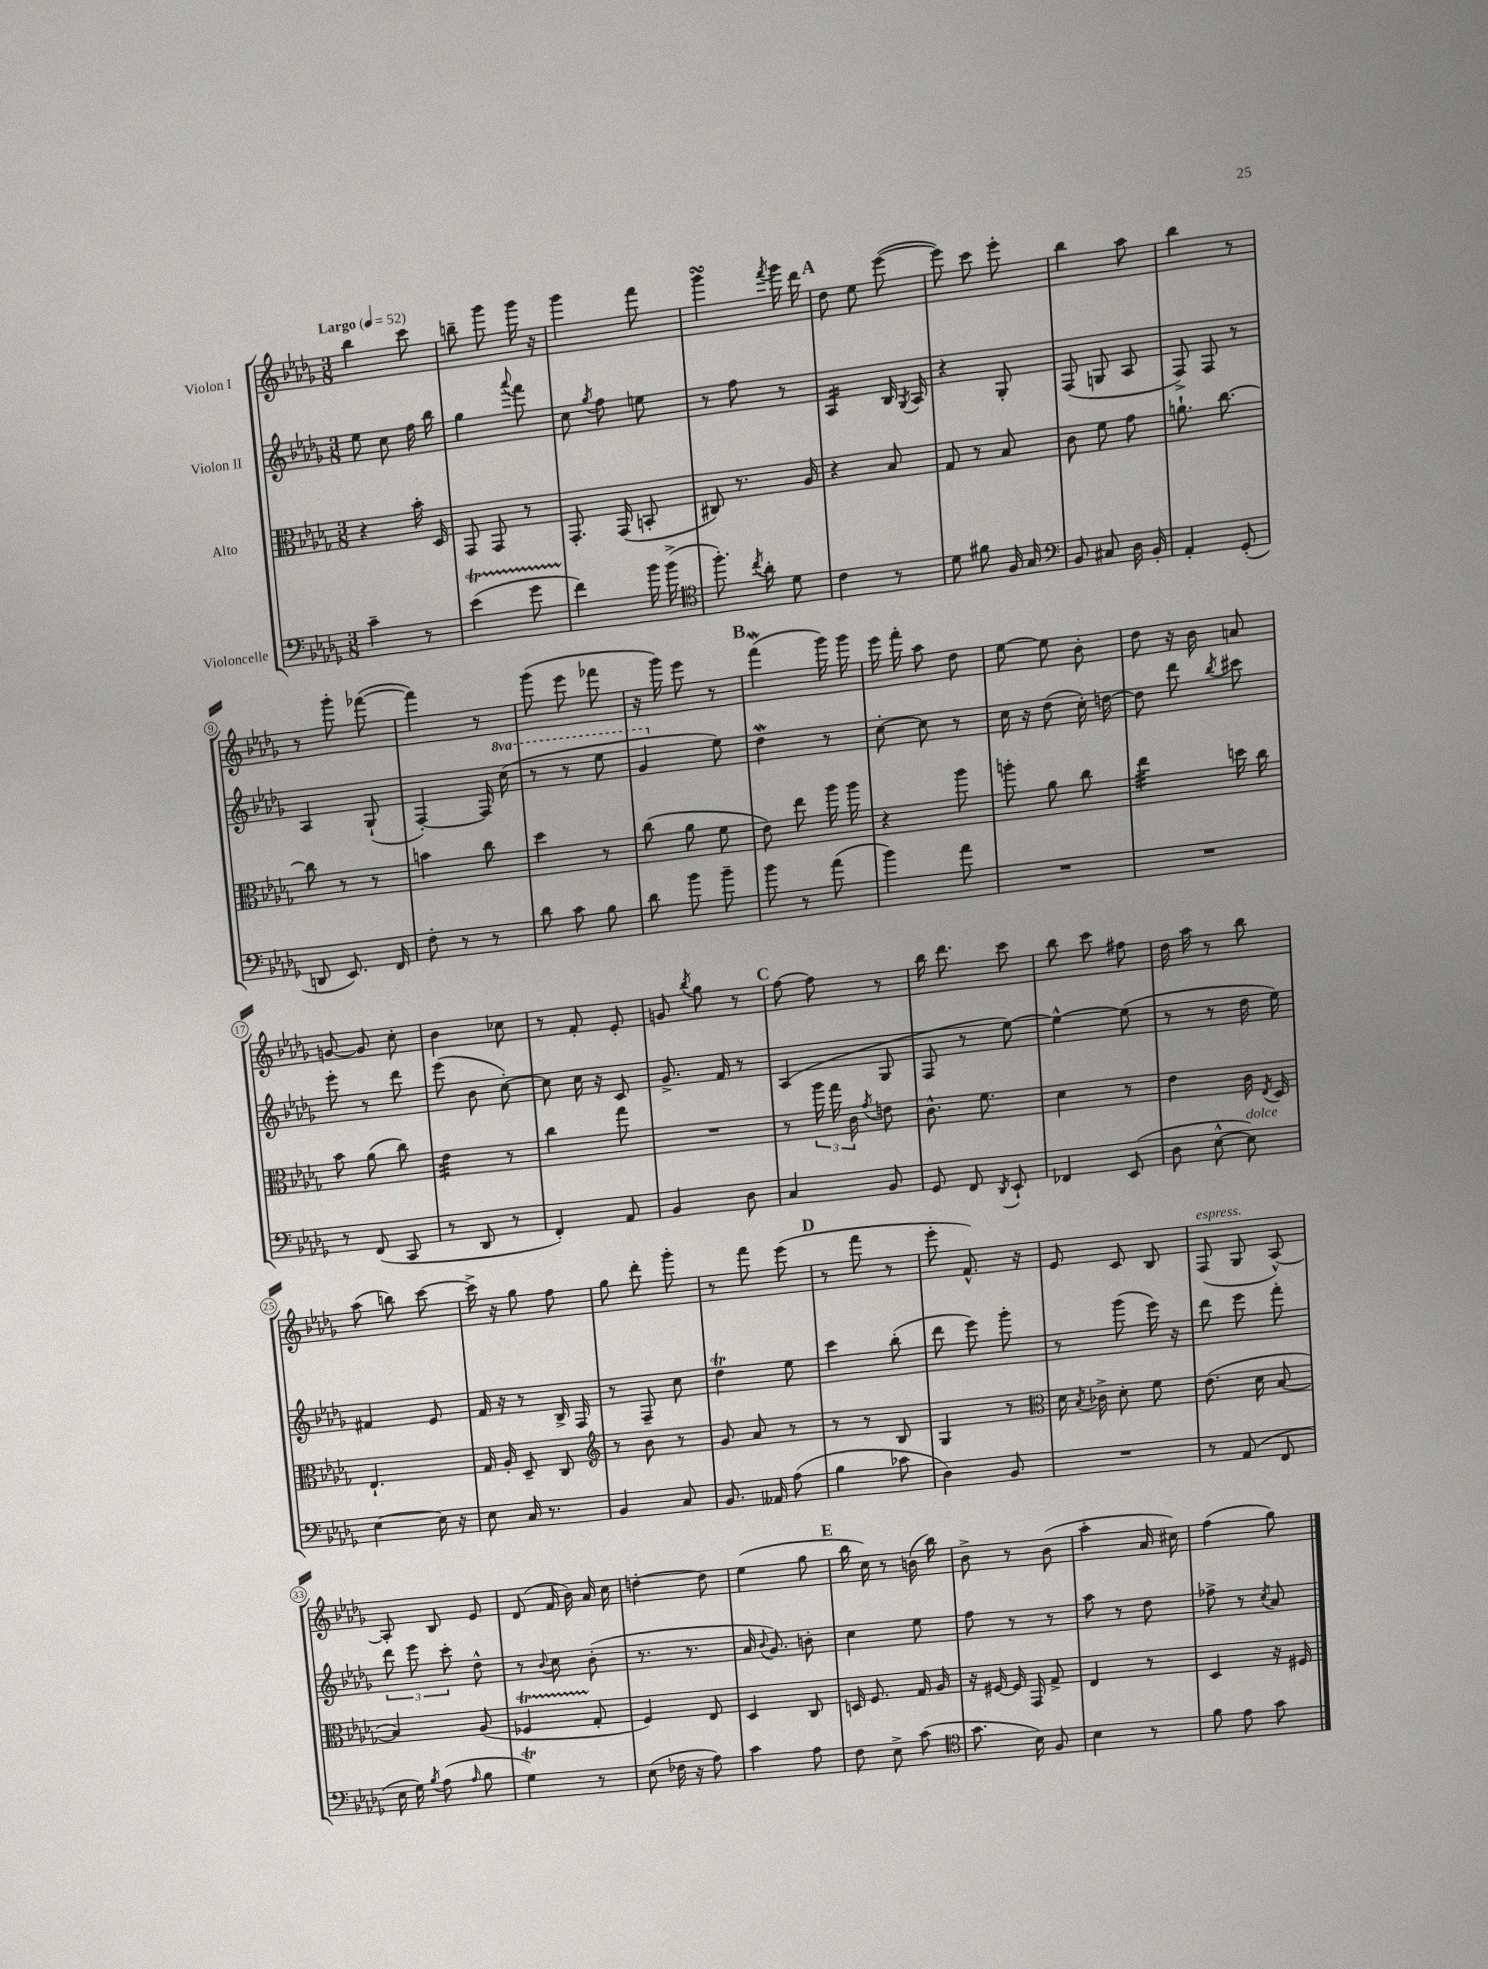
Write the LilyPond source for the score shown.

<<
\new StaffGroup <<
\new Staff = "s0" \with { instrumentName = "Violon I" } {
    \clef treble \key des \major \numericTimeSignature \time 3/8 \tempo "Largo" 4 = 52
    \autoBeamOff bes''4 c'''8 |
    b''8-- ges'''8 ges'''16 r16 |
    ges'''4 f'''8 |
    ges'''4\turn \acciaccatura { f'''8 } ges'''16 des'''16 |
    \mark \markup { \bold "A" } des''8 ees''8 ees'''8~( |
    ees'''8) c'''8 ees'''8-. |
    bes''4 aes''8 |
    bes''4 r8 |
    r8 ges'''8-. fes'''8~( |
    fes'''4) r8 |
    ges'''8( ees'''8 fes'''8 |
    r16 ges'''16) ees'''8 r8 |
    \mark \markup { \bold "B" } f'''4\mordent( ges'''16) ges'''16 |
    ees'''16 f'''16-. aes''8 des''8 |
    ees''8~ ees''8 bes'8-. |
    des''8 r16 bes'16 a'8 |
    g'8~ g'8 c''8-. |
    bes'4 ces''8 |
    r8 f'8-. ees'8-. |
    g'8 \acciaccatura { bes''8 } ges''8 r8 |
    \mark \markup { \bold "C" } f''8~ f''8 r8 |
    bes''16 des'''8. c'''8 |
    bes''8 c'''8 fis''8 |
    des''16 aes''16 r8 bes''8 |
    aes''8( b''8) c'''8~ |
    c'''16-> r16 ges''8 f''8 |
    ges''8 des'''8-. ges'''8-. |
    r8 f'''8 ees'''8( |
    \mark \markup { \bold "D" } r8 f'''8 r8 |
    ees'''8-. f'8.-^) r16 |
    ees'8 c'8 bes8 |
    f8^\markup { \italic "espress." }( ges8 aes8~-^) |
    aes8-. bes8 ees'8 |
    des'8( f'16 bes'16) aes'16 c''16 |
    d''4~-. d''8 |
    ees''4( ges''8 |
    \mark \markup { \bold "E" } bes''16 c''16) r8 b'16( bes''16) |
    bes'8-> r8 bes'8( |
    aes''4-. aes'16 cis''16) |
    f''4( ges''8) \bar "|." |
}
\new Staff = "s1" \with { instrumentName = "Violon II" } {
    \clef treble \key des \major \numericTimeSignature \time 3/8 \set Staff.ottavationMarkups = #ottavation-simple-ordinals
    \autoBeamOff ees''8 c''8 f''16 bes''16 |
    ges''4 \appoggiatura { aes'''8 } f'''8 |
    c''8 \acciaccatura { ges''8 } f''8 e''8 |
    r8 f''8 r8 |
    \mark \markup { \bold "A" } aes4:16 bes16 \acciaccatura { ges8 } aes16 |
    r4 ges8-. |
    f8( g8 aes8 |
    f8->) f8 r8 |
    aes4 ges8-!( |
    f4~-.) f16 \ottava #1 c'''16( |
    r8 r8 ees'''8 |
    ges''4 \ottava #0 ees''8) |
    \mark \markup { \bold "B" } des''4\mordent r8 |
    c''8~-. c''8 r8 |
    c''16 r16 des''8( c''16-.) d''16~ |
    d''8 des'''8 \acciaccatura { bes''8 } cis'''8 |
    ees'''8-. r8 des'''8 |
    ees'''8( bes'8 c''8~-.) |
    c''8 c''16 r16 c'8 |
    ges'8.-> f'16 r8 |
    \mark \markup { \bold "C" } aes4( ges8 |
    f8 r8 ees''8~) |
    ees''4~-^ ees''8( |
    r8 r8 des''16 ees''16) |
    fis'4 ees'8 |
    f'16 r16 r8 bes16-> f16 |
    r8 f8-- c''8 |
    des''4\trill ees''8 |
    \mark \markup { \bold "D" } c'''4 bes''8-.( |
    des'''8 ees'''8) ges'''8-. |
    r8 ges'''8( ees'''16) r16 |
    des'''8 ees'''8 f'''8-. |
    \tuplet 3/2 { des'''8 ees'''8 c'''8-. } des''8-^ |
    r8 \appoggiatura { bes'8 } c''8 bes'8-.( |
    r8. r8. |
    aes'16 \appoggiatura { bes'8 } ges'8.) b'8-. |
    \mark \markup { \bold "E" } c''4 ees''8 |
    f''8 r8 r8 |
    aes''8 r8 des''8 |
    fes''8-> r8 \acciaccatura { c''8 } aes'8 \bar "|." |
}
\new Staff = "s2" \with { instrumentName = "Alto" } {
    \clef alto \key des \major \numericTimeSignature \time 3/8
    \autoBeamOff r4 bes'16-. des16 |
    ges,8 ges,8 r8 |
    ges,8.-. ges,16( b,8-. |
    cis8) r8. aes16 |
    \mark \markup { \bold "A" } r4 bes8 |
    ges8 r8 bes8 |
    c'8 f'8 ges'8 |
    a'8.-! c''8.~ |
    c''8 r8 r8 |
    b'4 c''8 |
    des''4 r8 |
    c''8( aes'8 f'8 |
    \mark \markup { \bold "B" } ees'8) ees''8 aes''16 aes''16 |
    r4 aes''8 |
    a''8-. aes'8 c''8 |
    ees''4:32 d''16 c''16 |
    bes'8 aes'8( c''8) |
    ees'4:32 r8 |
    c''4 ges''8 |
    R4. |
    \mark \markup { \bold "C" } r8 \tuplet 3/2 { aes''16 ges''16 c'16 } \acciaccatura { ges'8 } e'8 |
    c'8.-^ f'8. |
    des'4 r8 |
    ees'4 c'16 \acciaccatura { ees8 } des16 |
    ees4.-! |
    ges16 aes16-. des8-- c8 |
    \clef treble r8 bes'8 r8 |
    ges'8 aes'8 r8 |
    \mark \markup { \bold "D" } r8 r8 bes8 |
    ges4 r8 |
    \clef alto des'16 \acciaccatura { bes8 } ces'16-> des'8-. f'8 |
    ees'8.( des'16 bes8~ |
    bes4) aes8( |
    fes4\startTrillSpan ges8-.\stopTrillSpan |
    f4) ees8 |
    des4 c8 |
    \mark \markup { \bold "E" } d16 f8. ges16 aes16 |
    r16 fis16~ fis16 ges,16 ges8-> |
    ees4 r8 |
    des4 r16 fis16 \bar "|." |
}
\new Staff = "s3" \with { instrumentName = "Violoncelle" } {
    \clef bass \key des \major \numericTimeSignature \time 3/8
    \autoBeamOff c'4-- r8 |
    ees'4\startTrillSpan( ges'8 |
    f'4\stopTrillSpan) bes'16 bes'16->( |
    \clef tenor f''8.-.) \acciaccatura { c''8 } aes'16-. des'8 |
    \mark \markup { \bold "A" } c'4 r8 |
    des'8 fis'8 f16 ges16 |
    \clef bass bes,8 cis8 des16 bes,16-. |
    aes,4-. ges,8-.( |
    d,8 ees,8.) f,16 |
    f8-. r8 r8 |
    des'8 c'8 bes8 |
    des'8 bes'8 bes'8-- |
    \mark \markup { \bold "B" } bes'8 r8 aes'8( |
    bes'4) aes'8 |
    R4. |
    R4. |
    r8 f,8( c,8 |
    r8 des,8 r8 |
    f,4-.) aes,8 |
    bes,4 des8 |
    \mark \markup { \bold "C" } c4 bes,8 |
    ges,8 f,8 \acciaccatura { des,8 } ees,8-! |
    fes,4 ees,8( |
    des8 ees8~-^ ees8^\markup { \italic "dolce" }) |
    ees4~ ees16 r16 |
    ees8 c16 r8. |
    bes,4 c8 |
    bes,8. aeses,16 aes8( |
    \mark \markup { \bold "D" } bes4 ces'8 |
    des4) bes,8 |
    R4. |
    r8 aes,8( f,8 |
    ees16 ges16) \acciaccatura { bes8 } aes8( \grace { aes16 } bes8 |
    ges4\trill) r8 |
    ees8( fes16 r16 aes8) |
    c'4 aes8 |
    \mark \markup { \bold "E" } f8 ees8-> c'8( |
    \clef tenor ges'8. bes16) f8 |
    bes4 r8 |
    f'8 ees'8 ges'8 \bar "|." |
}
>>
>>
\layout { \context { \Score \override BarNumber.stencil = #(make-stencil-circler 0.1 0.3 ly:text-interface::print) } }
